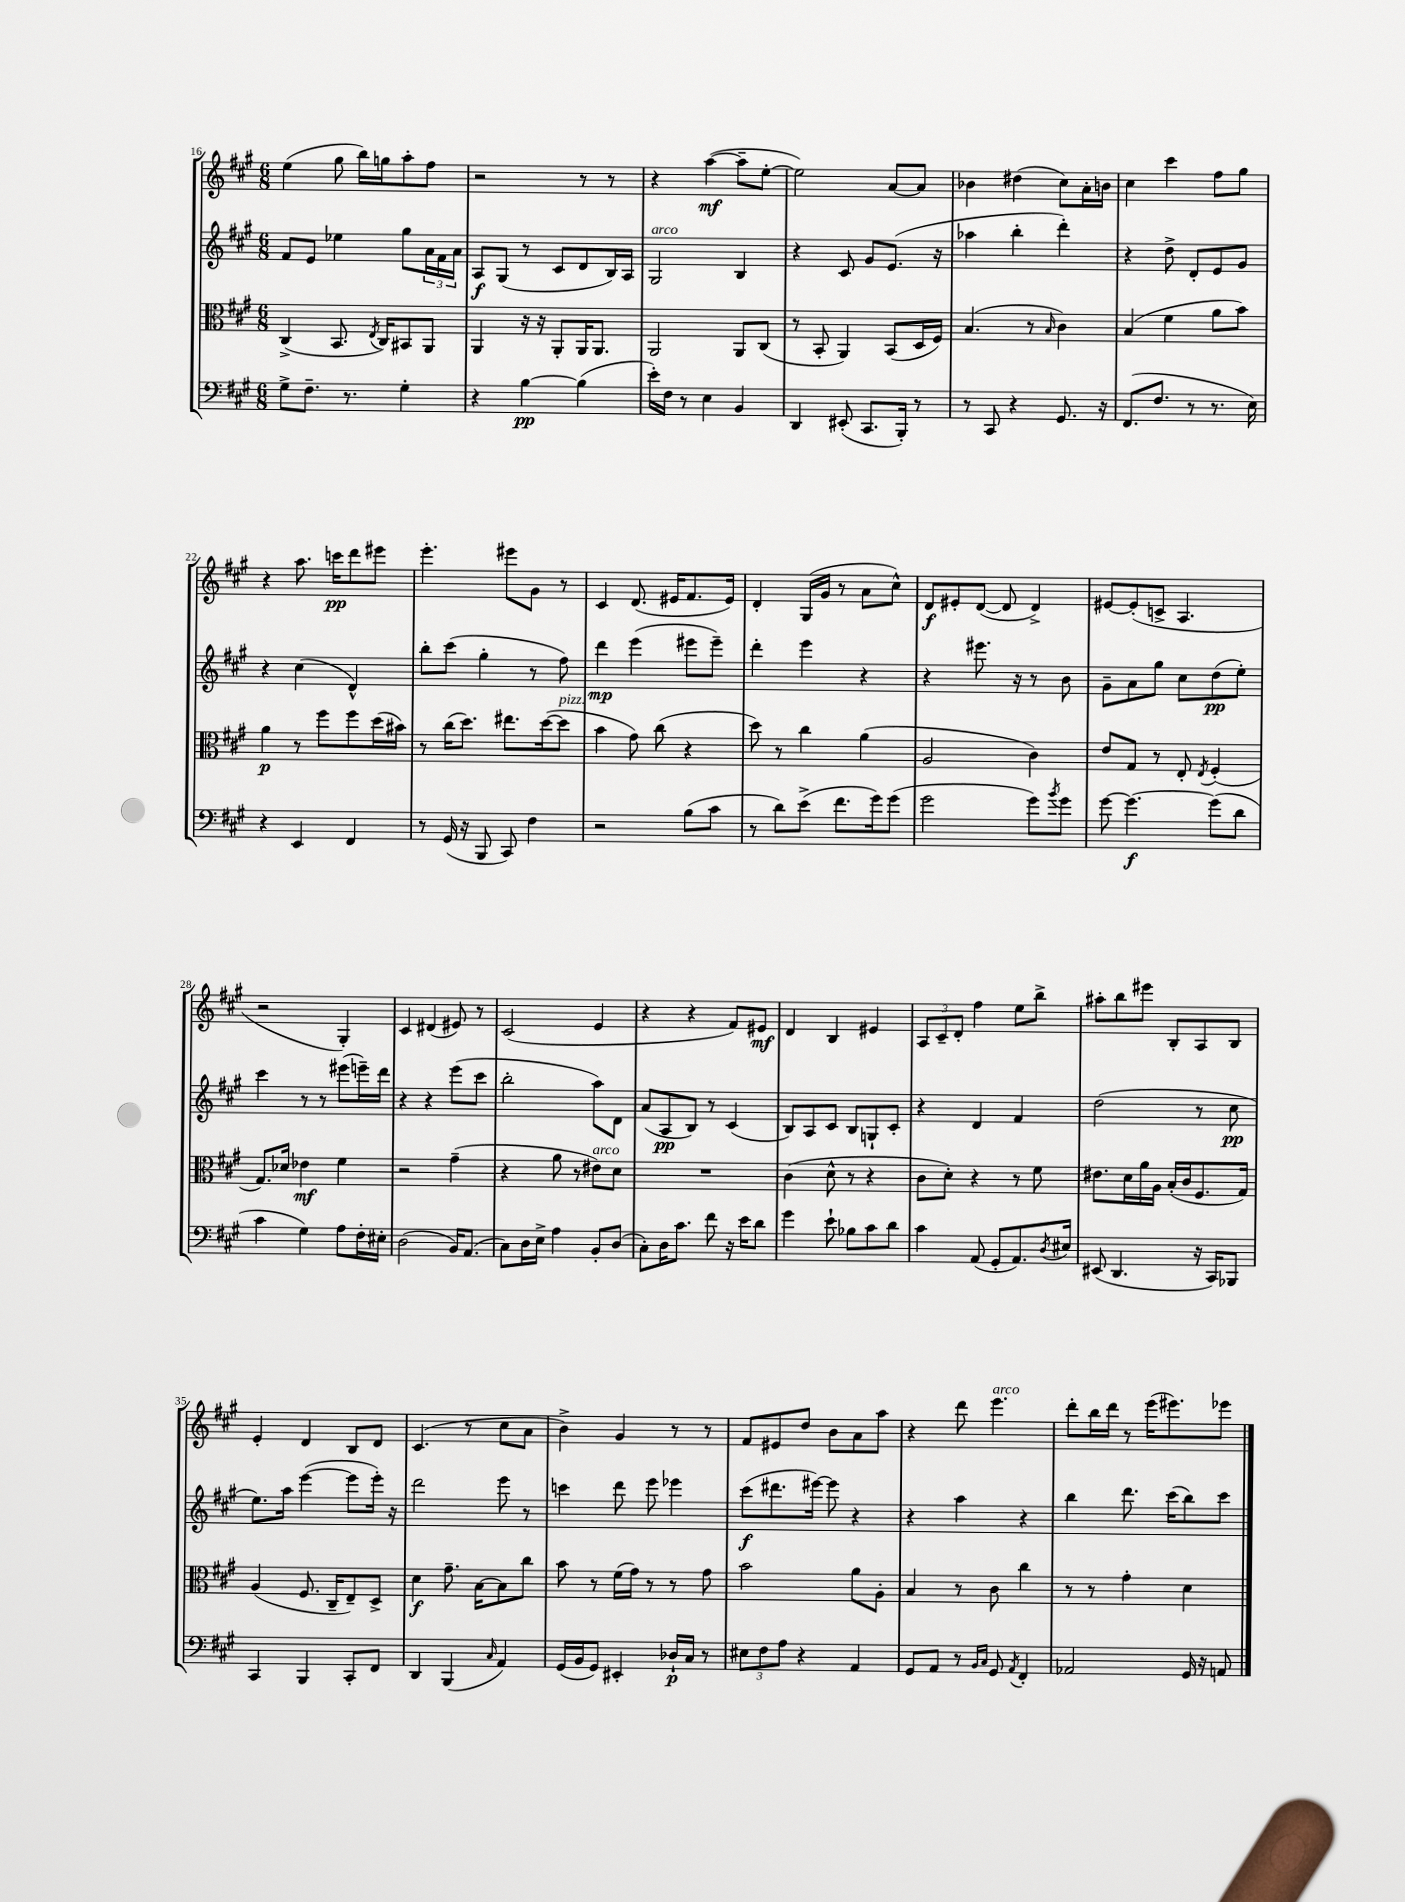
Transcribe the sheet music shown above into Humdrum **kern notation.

**kern	**kern	**kern	**kern
*staff4	*staff3	*staff2	*staff1
*clefF4	*clefC3	*clefG2	*clefG2
*k[f#c#g#]	*k[f#c#g#]	*k[f#c#g#]	*k[f#c#g#]
*M6/8	*M6/8	*M6/8	*M6/8
8G#^	(4C#^	8f#	(4ee
8.F#~	.	8e	.
.	8.BB	4ee-	8gg#
8.r	.	.	.
.	.	.	16bb)
.	8qE	.	.
.	16C#)	.	16gg
4G#'	8BB#	8gg#	8aa'
.	8AA	24a	8ff#
.	.	24f#	.
.	.	24a	.
=	=	=	=
4r	4AA	8A	2r
.	.	(8G#	.
[4B	16r	8r	.
.	16r	.	.
.	8AA'	8c#	.
(4B]	16AA	8d	8r
.	8.AA	.	.
.	.	16B)	8r
.	.	16A	.
=	=	=	=
16e')	2AA	2G#	4r
16F#	.	.	.
8r	.	.	.
4E	.	.	([4aa
4BB	8AA	4B	8aa~]
.	(8C#	.	[8ee'
=	=	=	=
4DD	8r	4r	2ee])
.	8BB'	.	.
(8EE#'	4AA)	8c#	.
8.CC#	.	8g#	.
.	(8BB	(8.e	[8a
16BBB')	.	.	.
8r	16D	.	8a]
.	16F#)	16r	.
=	=	=	=
8r	(4.B	4aa-	4b-
8CC#	.	.	.
4r	.	4bb'	(4dd#
.	8r	.	.
.	16qqB	.	.
8.GG#	4c#)	4ddd')	8cc#)
.	.	.	16a'
16r	.	.	16b
=	=	=	=
(8.FF#	(4B	4r	4cc#
8.F#	.	.	.
.	4f#	8dd^	4ccc#
8r	.	8d'	.
8.r	8a	8e	8ff#
.	8b)	8g#	8gg#
16E)	.	.	.
=	=	=	=
4r	4a	4r	4r
4EE	8r	(4cc#	8.aa
.	8ff#	.	.
.	.	.	16ccc
4FF#	8ff#	4d^^)	8ddd
.	(16dd	.	8eee#
.	16b#)	.	.
=	=	=	=
8r	8r	8bb'	4.eee'
(16GG#	(16cc#	(8ccc#	.
16r	8.dd)	.	.
8BBB	.	4gg#'	.
8CC#)	8.ee#	.	8eee#
4F#	.	8r	8g#
.	([16dd	.	.
.	8dd]	8ff#)	8r
=	=	=	=
2r	4b	4ddd	4c#
.	8g#)	(4eee	(8.d
.	(8cc#	.	.
.	.	.	16e#
(8B	4r	8eee#	8.f#
8c#	.	8eee#~)	.
.	.	.	16e#)
=	=	=	=
8r	8dd)	4ddd'	4d'
8d)	8r	.	.
(8e^	4cc#	4eee	(16G#
.	.	.	16g#
8.f#	.	.	8r
.	(4a	4r	8a
16g#)	.	.	.
(8g#	.	.	8cc#^^)
=	=	=	=
2g#	2A	4r	8d
.	.	.	8e#'
.	.	8.eee#	([8d
.	.	.	8d]
.	.	16r	.
8g#)	4c#)	8r	4d^)
8qb	.	.	.
8g#	.	8b	.
=	=	=	=
[8g#	8e	8g#~	[8e#
4.g#_	8G#	8a	(8e#']
.	8r	8gg#	8c^
.	8E'	8cc#	4.A
.	8qE	.	.
(8g#]	(4F#'	(8dd	.
8d	.	8ee')	.
=	=	=	=
4c#	8.G#)	4ccc#	2r
.	16d-	.	.
4G#)	4e-	8r	.
.	.	8r	.
8A	4f#	(8eee#	4G#')
16F#'	.	16eee~)	.
16E#'	.	16ddd	.
=	=	=	=
(2D	2r	4r	4c#
.	.	4r	(4d#
16BB)	(4g#~	(8eee	8e#)
(8.AA	.	.	.
.	.	8ccc#	8r
=	=	=	=
8C#)	4r	2bb'	(2c#
16D	.	.	.
16E^	.	.	.
4A	8a	.	.
.	8r	.	.
8BB'	8e#)	8aa)	4e
(8D	8d	8d	.
=	=	=	=
8C#')	2.r	(8a	4r
16D	.	8A	.
8.c#	.	.	.
.	.	8B)	4r
8f#	.	8r	.
16r	.	(4c#	8f#)
16e	.	.	.
8d	.	.	8e#
=	=	=	=
4g#	(4c#	8B)	4d
.	.	8A	.
8e`	8d^^	8c#	4B
8B-	8r	8B	.
8c#	4r	8G`	4e#
8d	.	8c#'	.
=	=	=	=
4c#	8c#	4r	12A
.	.	.	12c#~
.	8d')	.	.
.	.	.	12d'
(8AA	4r	4d	4ff#
8GG#'	.	.	.
8.AA)	8r	4f#	8ee
.	8f#	.	8bb^
8qD	.	.	.
16E#	.	.	.
=	=	=	=
(8EE#	8.e#	(2dd	8aa#'
4.DD	.	.	8bb
.	16d	.	.
.	16a	.	8eee#
.	16A	.	.
.	(16B'	.	8B'
.	16c#	.	.
16r	8.F#	8r	8A
16CC#)	.	.	.
8BBB-	.	8cc#	8B
.	16G#)	.	.
=	=	=	=
4CC#	(4A	8.ee)	4e'
.	.	16aa	.
4BBB	8.F#	([4eee	4d
.	16C#~	.	.
8CC#'	8E~)	8eee]	8B
8FF#	8D^	16eee')	8d
.	.	16r	.
=	=	=	=
4DD	4d	2ddd	(4.c#
(4BBB	8.g#~	.	.
.	.	.	8r
.	[16B	.	.
16qqC#	.	.	.
4AA)	8B]	8eee	8cc#
.	8cc#	8r	8a
=	=	=	=
(16GG#	8b	4ccc	4b^)
16BB	.	.	.
8GG#)	8r	.	.
4EE#'	(16f#	8ddd	4g#
.	16g#)	.	.
.	8r	8eee	.
16D-`	8r	4eee-	8r
16C#	.	.	.
8r	8g#	.	8r
=	=	=	=
12E#	2b	(8ccc#	8f#
12F#	.	.	.
.	.	8.ddd#	8e#
12A	.	.	.
4r	.	.	8dd
.	.	[16eee#)	.
.	.	8eee#]	8b
4AA	8a	4r	8a
.	8A'	.	8aa
=	=	=	=
8GG#	4B	4r	4r
8AA	.	.	.
8r	8r	4aa	8ddd
16qqBB	.	.	.
16qqC#	.	.	.
8GG#	8c#	.	4.eee
8qAA	.	.	.
4FF#'	4cc#	4r	.
=	=	=	=
2AA-	8r	4bb	8ddd'
.	8r	.	16bb
.	.	.	16ddd
.	4g#'	8.ddd	8r
.	.	.	(16eee
.	.	(16ccc#	8.eee#)
16GG#	4d	8bb)	.
16r	.	.	.
8AA	.	8ccc#	8eee-
==	==	==	==
*-	*-	*-	*-
